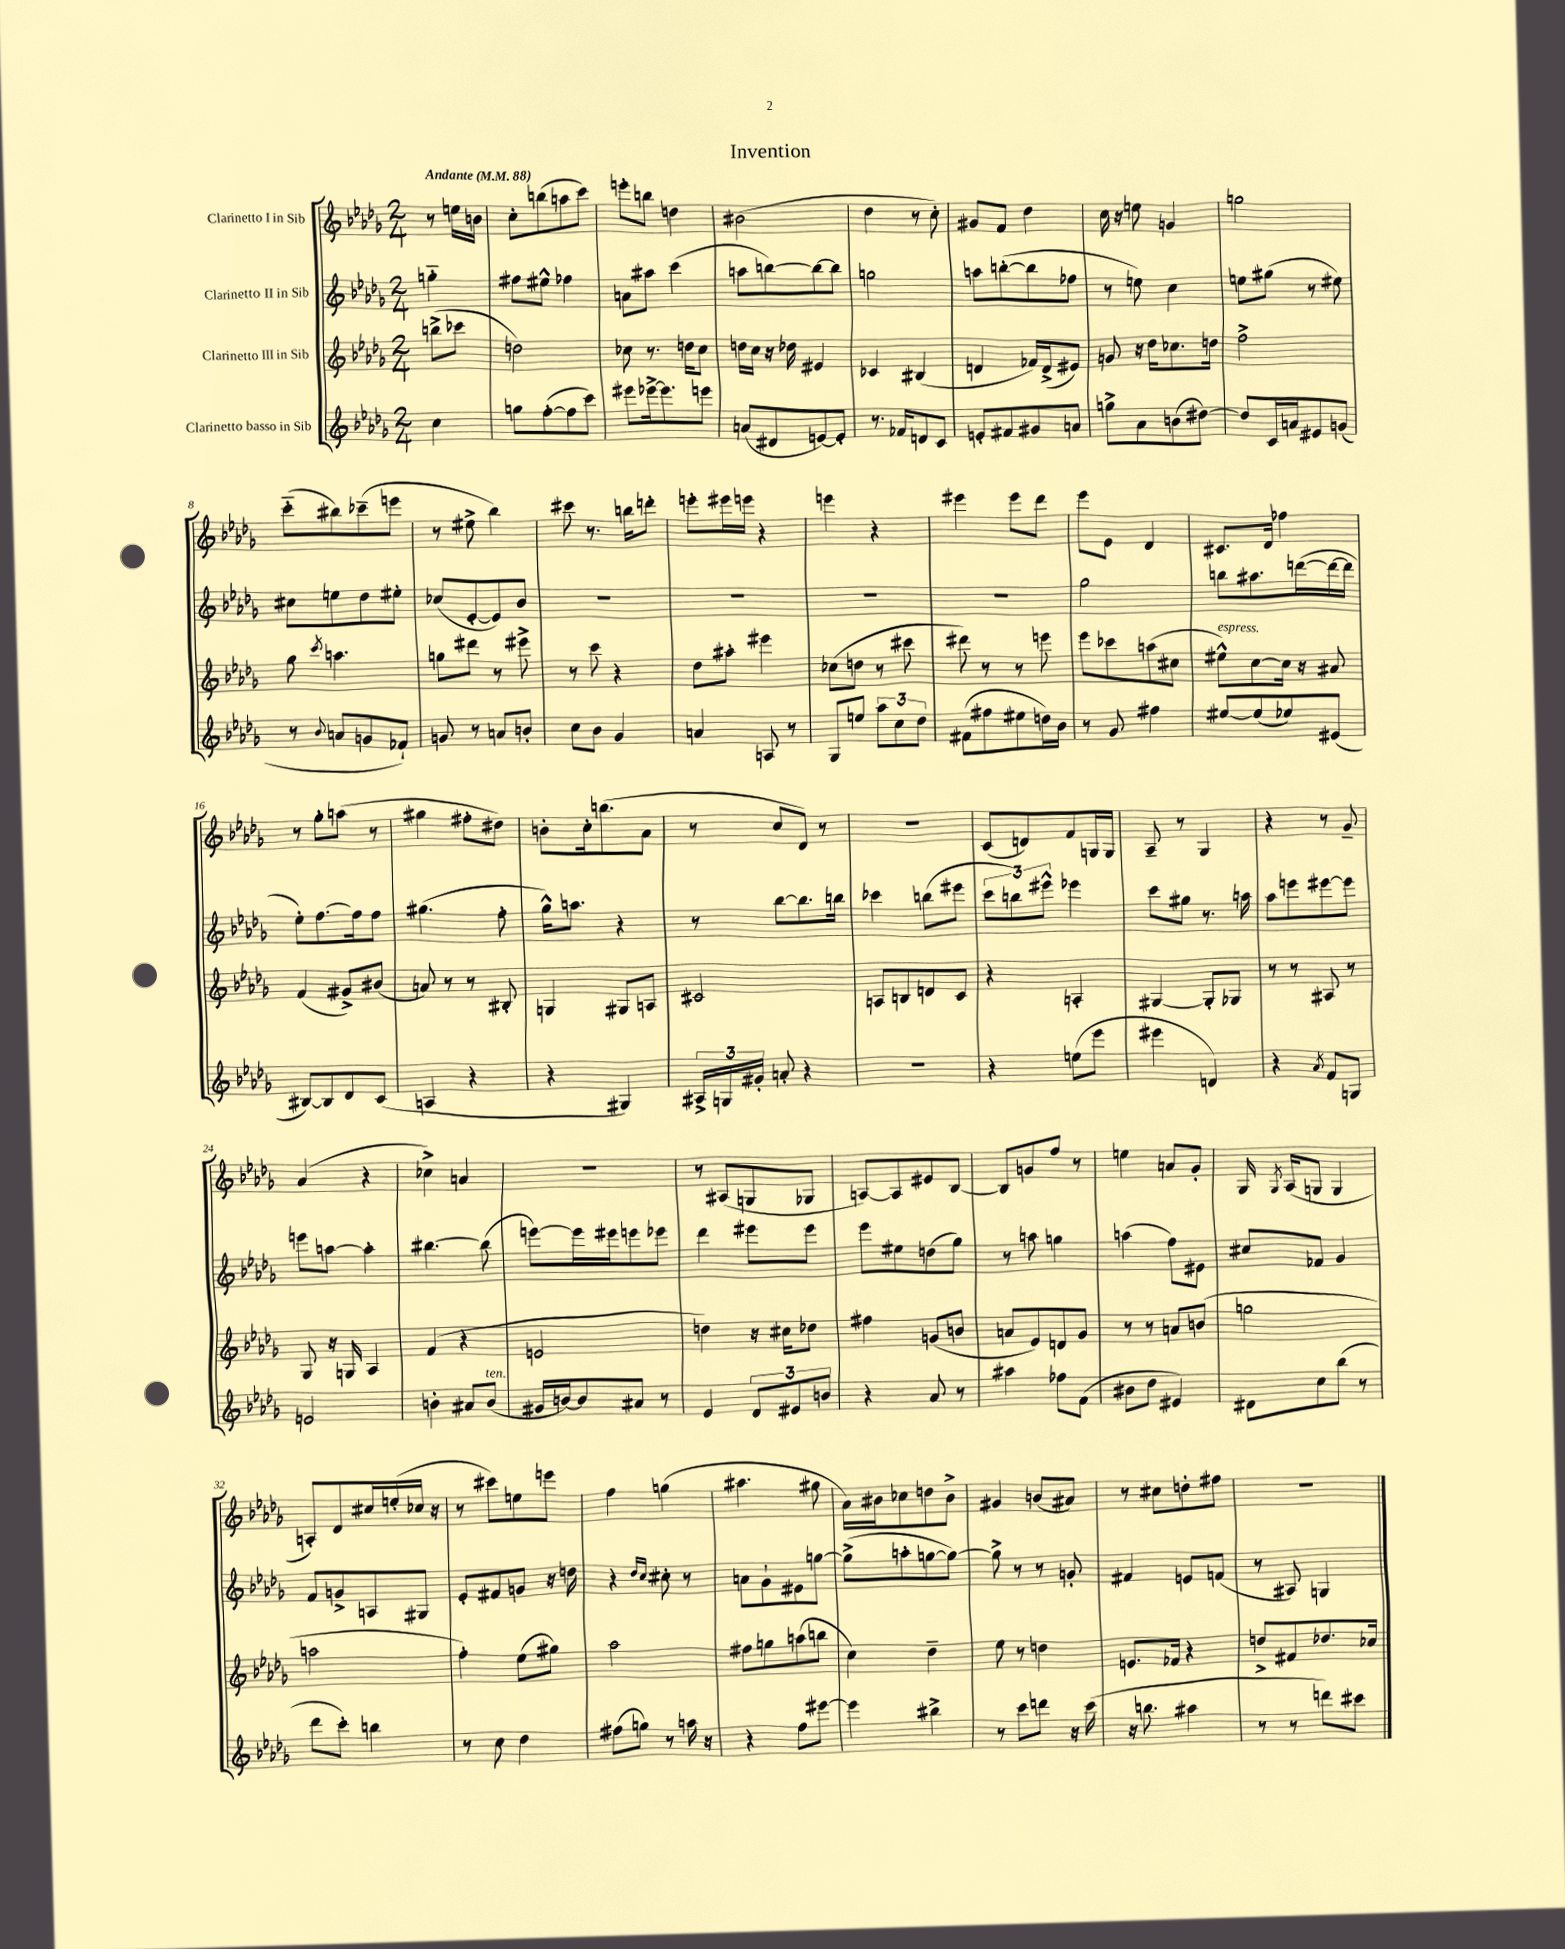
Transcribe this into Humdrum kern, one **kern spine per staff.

**kern	**kern	**kern	**kern
*staff4	*staff3	*staff2	*staff1
*clefG2	*clefG2	*clefG2	*clefG2
*k[b-e-a-d-g-]	*k[b-e-a-d-g-]	*k[b-e-a-d-g-]	*k[b-e-a-d-g-]
*M2/4	*M2/4	*M2/4	*M2/4
*MM88	*MM88	*MM88	*MM88
4cc\	(8bb^\L	4gg'~\	8r
.	8ccc-\J	.	16ee\LL
.	.	.	16b\JJ
=	=	=	=
8gg\L	2dd\)	8ff#\L	8cc'\L
([8ff'\	.	8ee#^^\J	(8bb\
8ff\]	.	4ff-\	8aa\
8ccc\J)	.	.	8ccc\J)
=	=	=	=
8eee#\L	8cc-\	8a\L	8eee'\L
[16eee-^\k	8.r	8aa#\J	8bb\J
8.eee-\]	.	.	.
.	.	(4ccc\	4dd\
.	16dd\LK	.	.
8eee\J	8cc-\J	.	.
=	=	=	=
(8a/L	16dd\LL	8aa\L	(2b#\
.	16cc\JJ	.	.
8d#/	16r	[8bb\)	.
.	16dd-\	.	.
[8e/)	4e#/	8bb\_	.
8e'/]J	.	8bb\]J	.
=	=	=	=
8.r	4c-/	2gg\	4dd-\
16f-/LK	.	.	.
8d/	(4B#/	.	8r
8c/J	.	.	8cc'\)
=	=	=	=
8e'/L	4d/	8aa\L	8g#/L
8f#/	.	([8bb'\	8f/J
8g#/	16f-/LL)	8bb\]	4dd-\
.	(16d^/J	.	.
8a/J	8e#/J)	8ff-\J	.
=	=	=	=
8gg^\L	8g/	8r	16cc\
.	.	.	16r
8a-\	16r	8ee\)	8ee\
.	16dd-\LK	.	.
(8b\	8.cc-\	4cc\	4g/
[8dd#\J)	.	.	.
.	16dd\Jk	.	.
=	=	=	=
8dd#/]L	2ff^\	8ee\L	2gg\
16c/L	.	(8gg#\J	.
16a/J	.	.	.
8e#/	.	8r	.
(8g/J	.	8ee#\)	.
=	=	=	=
8r	8gg-\	8cc#\L	(8ccc'~\L
8qqb-/	8qccc/	.	.
8a/L	4.aa\	8ee\	8bb#\)
8g/	.	8dd-\	(8ccc-~\
8f-`/J)	.	8ee#'\J	8eee\J
=	=	=	=
8g/	8gg\L	(8cc-/L	8r
8r	8ddd#\J	[8e-'/	8ee#^\
8a/L	8r	8e-/])	4bb-\)
8b'/J	8eee#^\	8b-/J	.
=	=	=	=
8cc\L	8r	2r	8ccc#\
8b-\J	8ccc\	.	8.r
4g-/	4r	.	.
.	.	.	16bb\LK
.	.	.	8ddd'\J
=	=	=	=
4a/	8dd-\L	2r	8eee'\L
.	8aa#'\J	.	16eee#\L
.	.	.	16eee\JJ
8A/	4eee#\	.	4r
8r	.	.	.
=	=	=	=
8G-/L	(8cc-\L	2r	4eee\
8ee/J	8dd\J	.	.
12aa-\L	8r	.	4r
12cc\	.	.	.
.	8ccc#\	.	.
12dd-\J	.	.	.
=	=	=	=
(8f#\L	8ddd#\)	2r	4eee#\
8ff#\	8r	.	.
8ee#\	8r	.	8eee#\L
16dd\L)	8eee\	.	8ddd-\J
16b-\JJ	.	.	.
=	=	=	=
8r	8eee-\L	2gg-\	8eee-\L
8g-/	8ccc-\	.	8e-\J
4ff#\	(8aa\	.	4d-/
.	8cc#\J	.	.
=	=	=	=
[8ee#/L	8ee#^^\L)	8bb\L	8.c#/L
(8ee#/]	[8cc\	8.aa#\	.
.	.	.	16d-/Jk
8ee-/)	16cc\]Jk	.	4ff-\
.	16r	([16ddd\L	.
(8e#/J	8a#/	16ddd\_	.
.	.	16ddd\]JJ	.
=	=	=	=
[8B#/L)	(4f/	8ee-'\L)	8r
8B#/]	.	[8.ff\	8gg-'\L
8d-/	8g#^/L)	.	(8aa\J
.	.	16ff\]k	.
(8c/J	(8b#/J	8ff\J	8r
=	=	=	=
4A/	8a/)	(4.gg#\	4gg#\
.	8r	.	.
4r	8r	.	8ff#'\L
.	8B#'/	8ff'\	8dd#\J)
=	=	=	=
4r	4G/	16gg-^^\LK)	8b'\L
.	.	8.aa\J	.
.	.	.	16cc'\k
.	.	.	(8.bb\
4G#/)	8G#/L	4r	.
.	8A/J	.	8a-\J
=	=	=	=
24A#^/LL	2c#/	8r	8r
24G/	.	.	.
24g#'/JJ	.	.	.
8a'/	.	[8bb-\L	8cc/L
4r	.	8.bb-\]	8d-/J)
.	.	.	8r
.	.	16bb\Jk	.
=	=	=	=
2r	8A/L	4ccc-\	2r
.	8B/	.	.
.	8d/	(8bb\L	.
.	8c/J	8eee#\J	.
=	=	=	=
4r	4r	12ccc\L	(8c/L
.	.	12bb\)	.
.	.	.	8d/)
.	.	12eee#^^\J	.
(8ee\L	4A'/	4eee-\	8f/
8eee-\J	.	.	16G/L
.	.	.	16G/JJ
=	=	=	=
4eee#\	[4G#/	8ccc\L	8A-~/
.	.	8gg#\J	8r
4d/)	8G#'/]L	8.r	4G-/
.	8G-/J	.	.
.	.	16aa\	.
=	=	=	=
4r	8r	8aa-\L	4r
.	8r	8eee\	.
8qa-/	.	.	.
8f/L	8A#/	[8eee#\	8r
8G/J	8r	8eee#\]J	8g-~/
=	=	=	=
2e/	8G-/	8eee\L	(4a-/
.	16r	[8aa\J	.
.	16G/	.	.
.	4A-/	4aa'\]	4r
=	=	=	=
4b'\	(4f/	[4.bb#\	4cc-^\)
8a#/L	4r	.	4a/
(8b/J	.	(8bb#\]	.
=	=	=	=
16g#/LL	2e/	[8eee\L)	2r
[16b/J)	.	.	.
8b/]	.	16eee\]L	.
.	.	16eee#\J	.
8a#/J	.	8eee\	.
8r	.	8eee-\J	.
=	=	=	=
4e-/	4dd\)	4ddd-\	8r
.	.	.	(8A#/L
12d-/L	16r	8eee#\L	8G/
.	16cc#\LK	.	.
12e#/	.	.	.
.	8dd-\J	8eee#\J	8G-/J
12b/J	.	.	.
=	=	=	=
4r	4ff#\	8eee-\L	[8A/L)
.	.	8ee#\	8A/]
8a-/	(8g/L	(8dd\	8e#/
8r	8b/J	8gg-\J)	[8B-/J
=	=	=	=
4aa#\	8a/L	8r	8B-/]L
.	8e-/)	8aa\	8g/
8ff-\L	8d/	4gg\	8ff/J
(8f\J	8g-/J	.	8r
=	=	=	=
8b#\L	8r	(4aa\	4ee\
8dd-\J	8r	.	.
4e#/)	8a/L	8ff\L)	8a/L
.	(8b/J	8e#\J	8g-'/J
=	=	=	=
8d#\L	2gg\	8cc#/L	16G-/
.	.	.	8qG-/
.	.	.	(16A-/LK
8cc\	.	8f-/J	8G/J
(8bb-\J	.	4g-/	4G/
8r	.	.	.
=	=	=	=
8ddd-\L	2aa\	8f/L	8A'/L)
8ccc'\J)	.	8g^/	8d-/
4bb\	.	8A/	16cc#/L
.	.	.	(16ee'/
.	.	8G#/J	16cc-/JJ
.	.	.	16r
=	=	=	=
8r	4ff'\)	8e-'/L	8r
8cc\	.	8f#/	8ccc#\L)
4dd-\	(8ee-\L	8g/J	8ee\
.	8gg#\J)	16r	8eee\J
.	.	16dd\	.
=	=	=	=
(8ff#\L	2aa-\	4r	4ff\
8gg\J)	.	.	.
.	.	16qqdd-/LL	.
.	.	16qqcc/JJ	.
8r	.	8cc#'\	(4gg\
16aa\	.	8r	.
16r	.	.	.
=	=	=	=
4r	8ff#\L	8a\L	4.aa#\
.	8gg\	8g-`\	.
8ff\L	(8aa\	8e#\	.
[8eee#\J	8bb\J	[8gg\J	8gg#\
=	=	=	=
4eee#\]	4cc\)	(8gg^\]L	16a-\LL)
.	.	.	16b#\J
.	.	8aa'\	8cc-\
4bb#^\	4dd-~\	[8gg\	8dd\
.	.	8gg\_J)	8b#^\J
=	=	=	=
8r	8ee-\	8gg^\]	4g#/
8ccc\L	8r	8r	.
8ddd\J	4dd\	8r	(8b/L
16r	.	8g'/	8a#/J)
(16ccc\	.	.	.
=	=	=	=
16r	8.e/L	4f#/	8r
8.bb\	.	.	.
.	.	.	8cc#\L
.	16f-/Jk	.	.
4aa#\	4r	8e/L	8dd'\
.	.	(8f/J	8ff#\J
=	=	=	=
8r	8dd^/L	8r	2r
8r	8f#/	8A#/)	.
8ddd\L)	8.dd-/	4G/	.
8ccc#\J	.	.	.
.	16cc-/Jk	.	.
==	==	==	==
*-	*-	*-	*-
